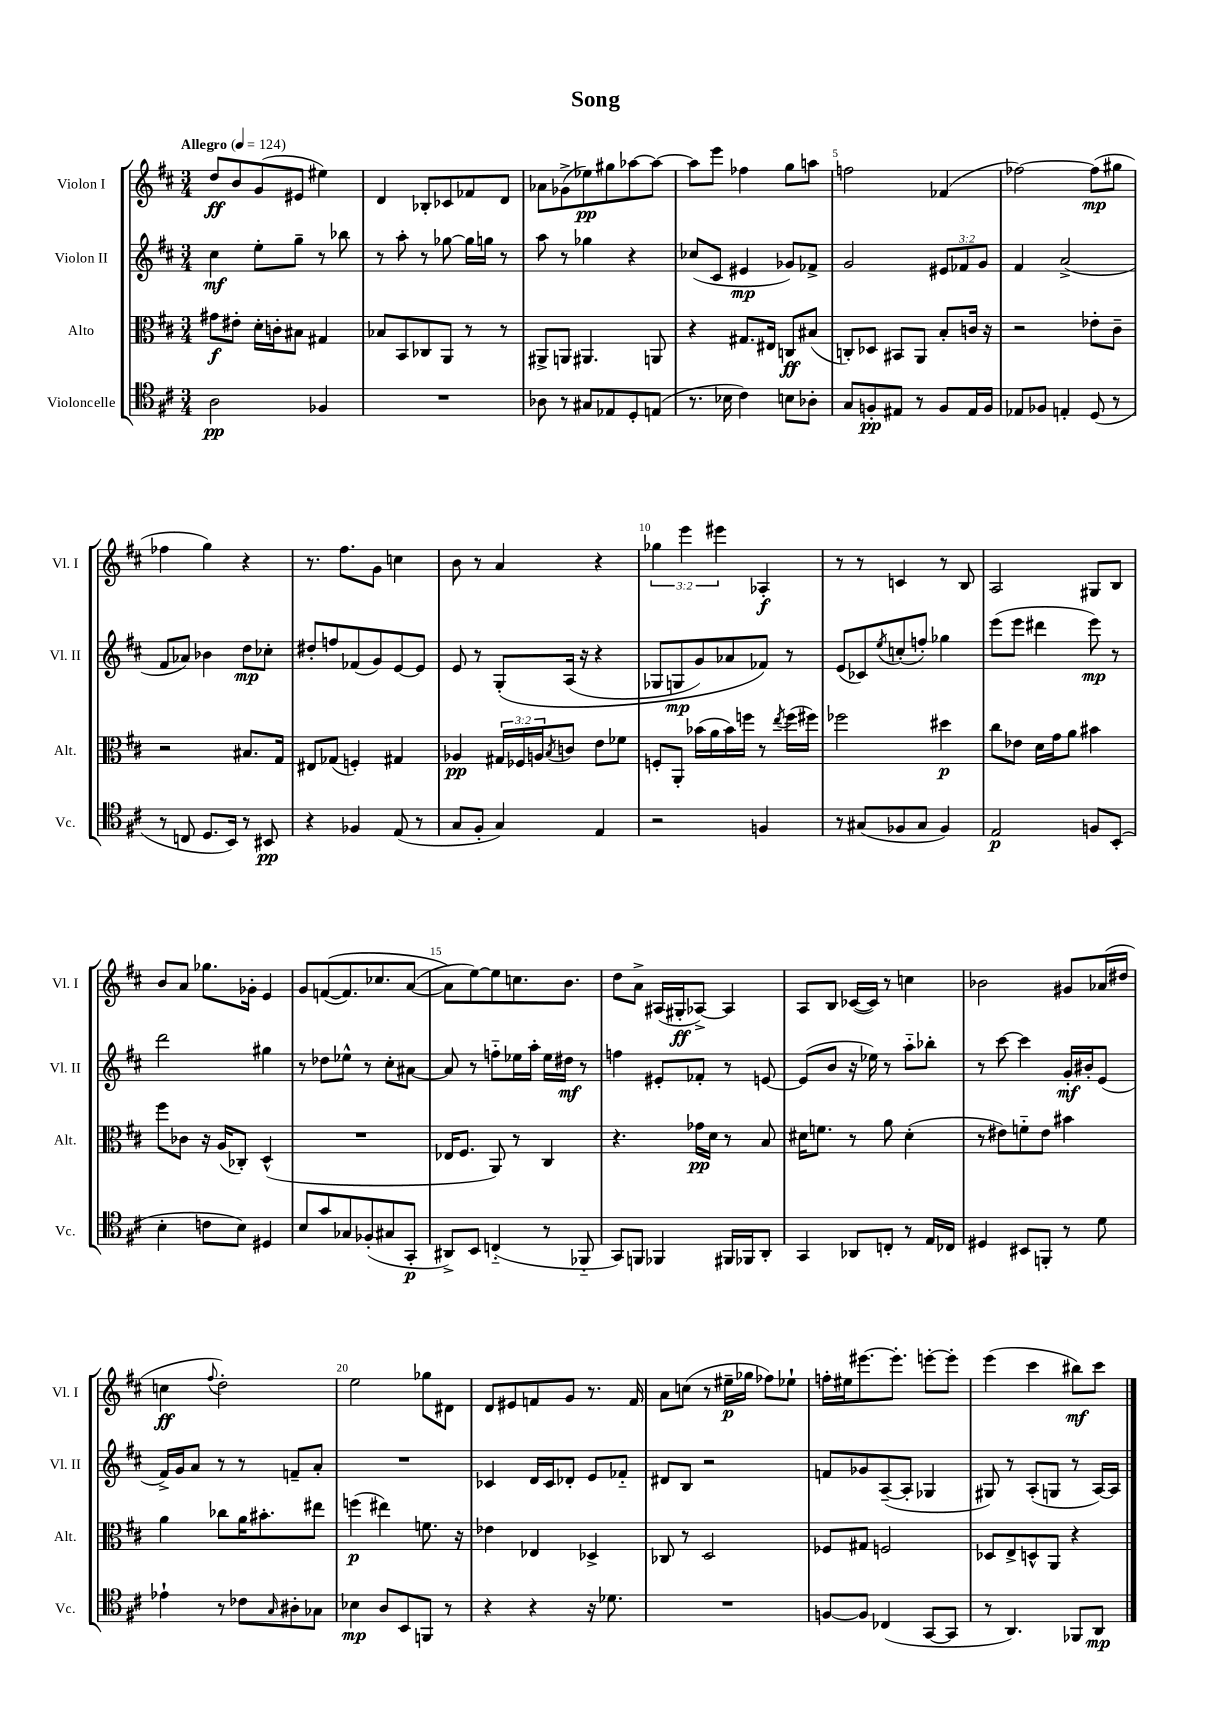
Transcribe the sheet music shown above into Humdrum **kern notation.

**kern	**kern	**kern	**kern
*staff4	*staff3	*staff2	*staff1
*clefC4	*clefC3	*clefG2	*clefG2
*k[f#c#]	*k[f#c#]	*k[f#c#]	*k[f#c#]
*M3/4	*M3/4	*M3/4	*M3/4
*MM124	*MM124	*MM124	*MM124
2A	8g#	4cc#	8dd
.	8e#'	.	8b
.	16d'	8ee'	(8g
.	16c'	.	.
.	8B#	8gg~	8e#
4F-	4G#	8r	4ee#)
.	.	8bb-	.
=	=	=	=
2.r	8B-	8r	4d
.	8BB	8aa'	.
.	8C-	8r	8B-'
.	8AA	[8gg-	8c-
.	8r	16gg-]	8f-
.	.	16gg	.
.	8r	8r	8d
=	=	=	=
8A-	8AA#^	8aa	8a-
8r	8AA	8r	(8g-^
8G#	4.AA#	4gg-	8ee-)
8E-	.	.	8gg#
8D'	.	4r	[8aa-
(8E	8AA	.	8aa-_
=	=	=	=
8.r	4r	(8cc-	8aa-]
.	.	8c#	8eee
16B-	.	.	.
4c#)	8.G#	4e#	4ff-
.	16E#	.	.
8B	8C	8g-)	8gg
8A-'	(8B#	8f-^	8aa
=	=	=	=
8G	8C')	2g	2ff
8F'	8D-	.	.
8E#	8BB#	.	.
8r	8AA	.	.
8F	8B'	12e#	(4f-
.	.	12f-	.
16E#	16c	.	.
.	.	12g	.
16F	16r	.	.
=	=	=	=
8E-	2r	4f#	[2ff-)
8F-	.	.	.
4E'	.	(2a^	.
(8D	8e-'	.	(8ff-]
8r	8c#~	.	8gg#
=	=	=	=
8r	2r	8f#	4ff-
8C	.	8a-)	.
8.D	.	4b-	4gg)
16BB)	.	.	.
8r	8.B#	8dd	4r
8BB#	.	8cc-'	.
.	16G	.	.
=	=	=	=
4r	8E#	8dd#'	8.r
.	(8G-	8ff	.
.	.	.	8.ff#
4F-	4F')	(8f-	.
.	.	8g)	8g
(8E	4G#	[8e	4cc
8r	.	8e]	.
=	=	=	=
8G	4A-	8e	8b
8F#'	.	8r	8r
4G)	24G#	&(8G'	4a
.	24F-	.	.
.	24A	.	.
.	8qB	.	.
.	8c	(16A	.
.	.	16r	.
4E	8e	4r	4r
.	8f-	.	.
=	=	=	=
2r	8F'	8G-	6gg-
.	8AA'	8G	.
.	.	.	6eee
.	(16b-	8g)	.
.	16a	.	.
.	.	.	6eee#
.	16b-)	8a-	.
.	16ff	.	.
4F	8r	8f-&)	4A-'
.	8qee	.	.
.	(16ff	8r	.
.	16ff#)	.	.
=	=	=	=
8r	2ff-	(8e	8r
(8G#	.	8c-)	8r
.	.	8qee	.
8F-	.	(8cc'	4c
8G#	.	8ff')	.
4F-)	4dd#	4gg-	8r
.	.	.	8B
=	=	=	=
2E	8cc#	(8eee	2A
.	8e-	8eee	.
.	16d	4ddd#	.
.	16g	.	.
.	8a	.	.
8F	4b#	8eee)	8G#
(8BB'	.	8r	8B
=	=	=	=
4B'	8ff#	2ddd	8b
.	8c-	.	8a
8c	16r	.	8.gg-
.	(16A	.	.
8B)	8C-')	.	.
.	.	.	16g-'
4D#	(4D^^	4gg#	4e
=	=	=	=
8B	2.r	8r	8g
8g	.	8dd-	&(([8f
8G-	.	8ee-^^	8.f])
(8F-'	.	8r	.
.	.	.	8.cc-
8G#	.	8cc#'	.
8GG'	.	[8a#	([8a
=	=	=	=
8AA#^)	16E-	8a#]	8a]&)
.	8.F#	.	.
8BB	.	8r	[8ee)
(4C'~	8AA)	8ff'~	8ee]
.	8r	16ee-	8.cc
.	.	16aa'	.
8r	4C#	16ee-	.
.	.	16dd#	8.b
8FF-'~	.	8r	.
=	=	=	=
8GG)	4.r	4ff	8dd
8FF	.	.	8a^
4FF-	.	8e#'	(16A#
.	.	.	16G#'
.	16g-	8f-'	[8A-^)
.	16d	.	.
16FF#	8r	8r	4A-]
16FF-	.	.	.
8AA'	8B	[8e	.
=	=	=	=
4GG	16d#	(8e]	8A
.	8.f	.	.
.	.	8b	8B
8AA-	8r	16r	([16c-
.	.	16ee-)	16c-])
8C'	8a	8r	8r
8r	(4d#'	8aa'~	4cc
16E	.	8bb-'	.
16C-	.	.	.
=	=	=	=
4D#	8r	8r	2b-
.	8e#)	[8ccc#	.
8BB#	8f'~	4ccc#]	.
8FF'	8e#	.	.
8r	4b#	16g'	8g#
.	.	16b#'	.
8d	.	(8e	(16a-
.	.	.	16dd#
=	=	=	=
4e-`	4a	16f#^)	4cc
.	.	16g	.
.	.	8a	.
.	.	.	8qqff#
8r	8cc-	8r	2dd')
8c-	16a	8r	.
.	8.b#'	.	.
16qqG	.	.	.
8A#'	.	8f~	.
8G-	8ee#	8a'	.
=	=	=	=
4B-	(4ff	2.r	2ee
8A	4ee#)	.	.
8BB	.	.	.
8FF	8.f	.	8gg-
8r	.	.	8d#
.	16r	.	.
=	=	=	=
4r	4e-	4c-	8d
.	.	.	8e#
4r	4E-	16d	8f
.	.	16c-	.
.	.	8d-'	8g
16r	4D-^	8e	8.r
8.d-	.	.	.
.	.	8f-'~	.
.	.	.	16f
=	=	=	=
2.r	8C-	8d#	8a
.	8r	8B	(8cc
.	2D	2r	8r
.	.	.	16ee#~
.	.	.	16gg-
.	.	.	8ff-)
.	.	.	8ee-`
=	=	=	=
[8F	8F-	8f	16ff'
.	.	.	16ee#
8F]	8G#	8g-	[8.eee#
(4C-	2F	([8A~	.
.	.	.	8.eee#']
.	.	8A']	.
[8GG	.	4G-	[8eee'
8GG]	.	.	8eee']
=	=	=	=
8r	8D-	8G#)	(4eee
4.AA)	8E^	8r	.
.	8D^^	(8A'	4ccc#
.	8AA	8G	.
8FF-	4r	8r	8bb#)
8AA	.	[16A)	8ccc#
.	.	16A]	.
==	==	==	==
*-	*-	*-	*-
